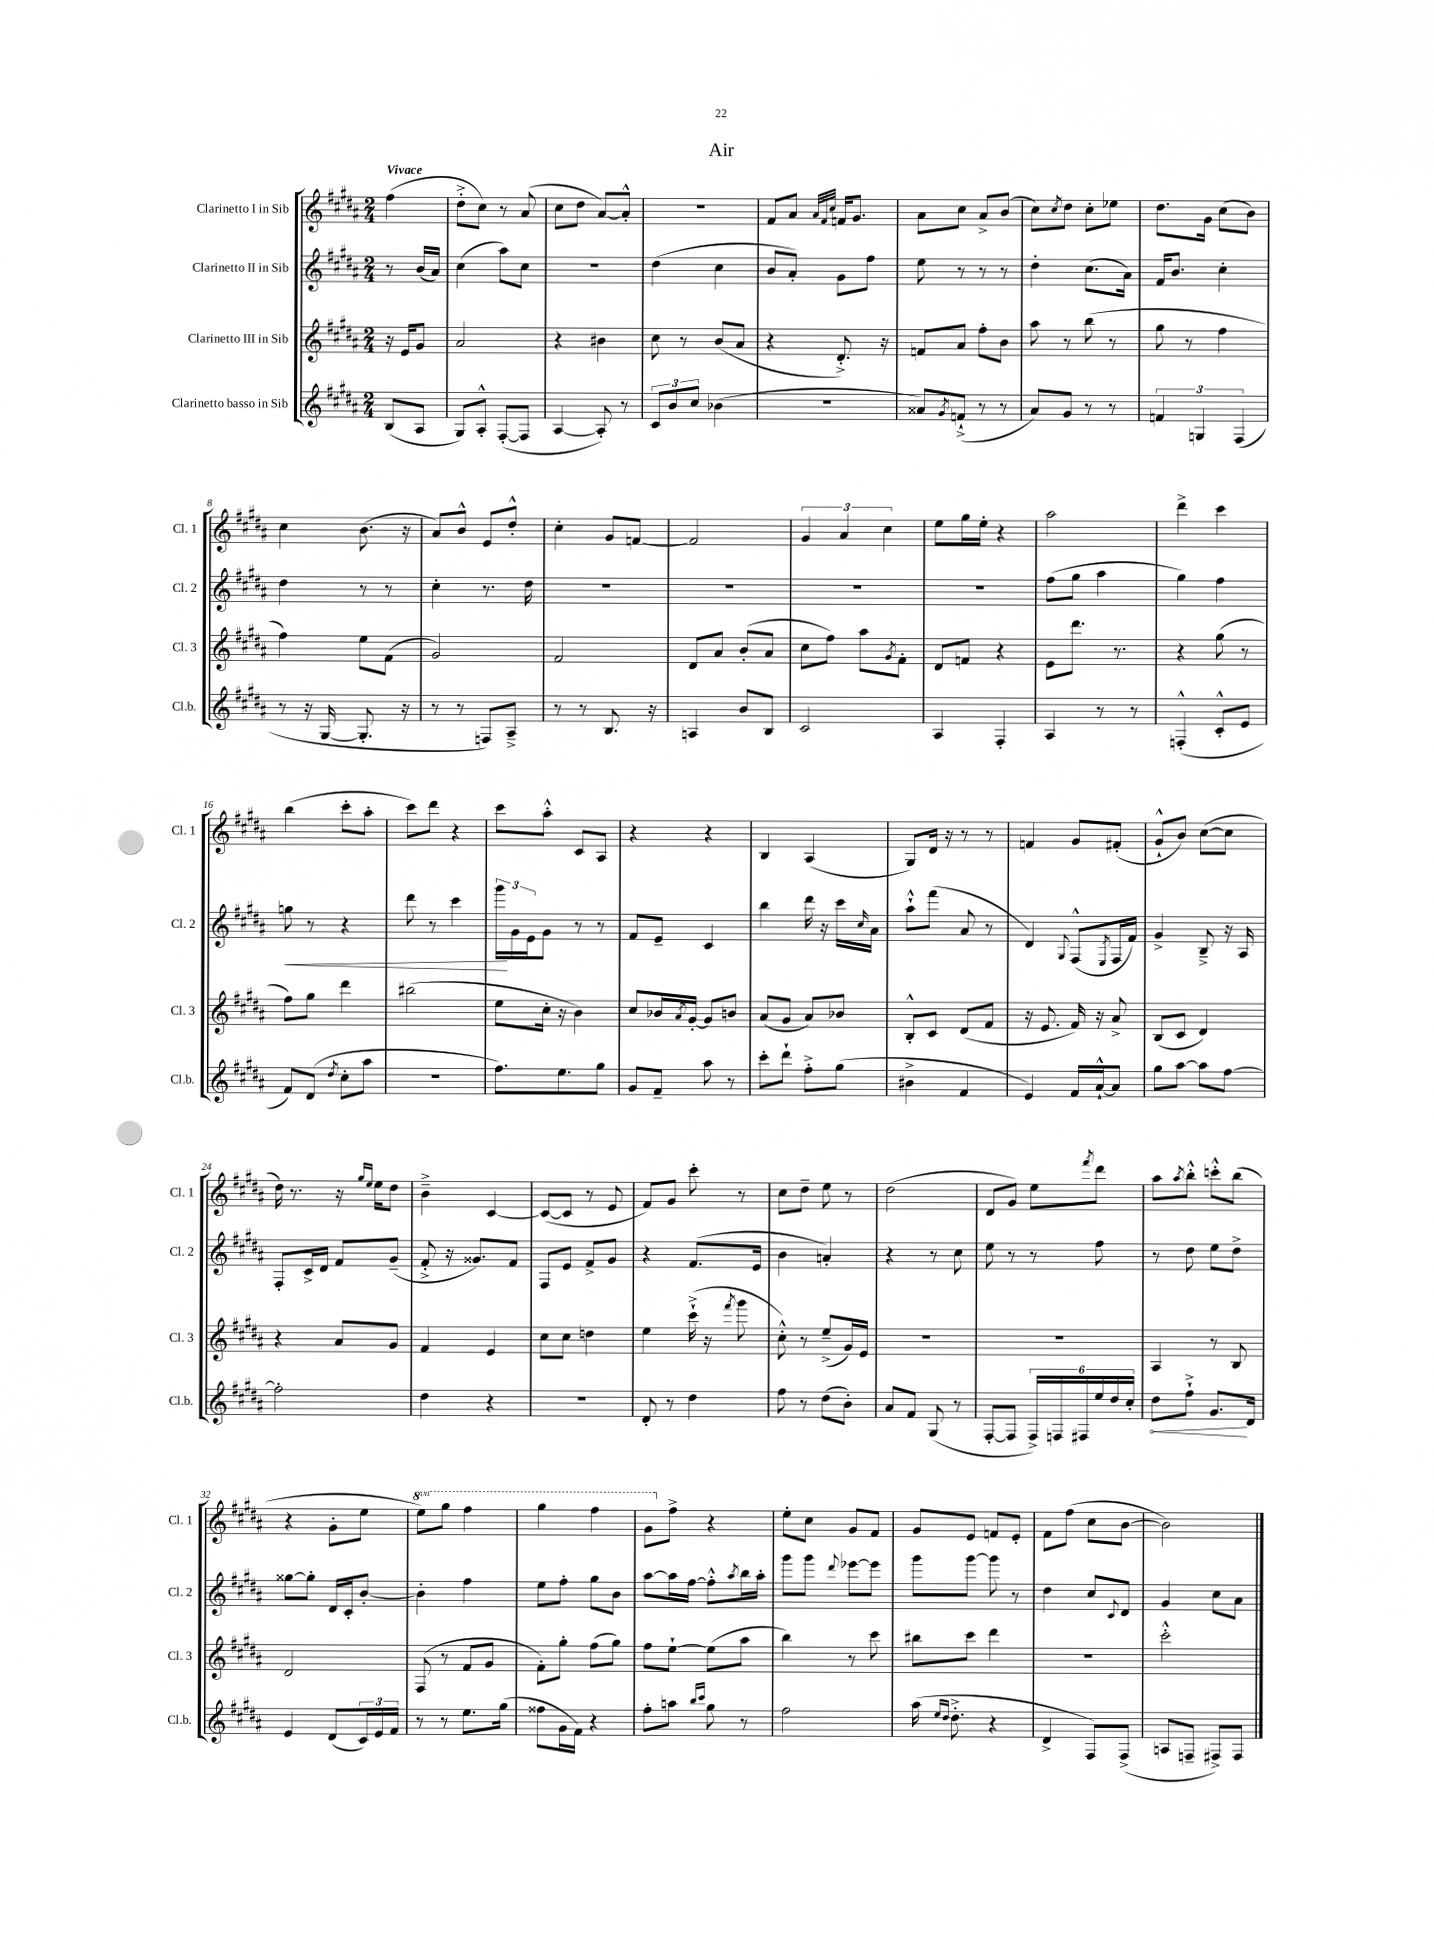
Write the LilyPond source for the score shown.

\header { title = "Air" }
<<
\new StaffGroup <<
\new Staff = "s0" \with { instrumentName = "Clarinetto I in Sib" shortInstrumentName = "Cl. 1" } {
    \clef treble \key b \major \numericTimeSignature \time 2/4 \set Staff.ottavationMarkups = #ottavation-simple-ordinals \partial 4 \tempo "Vivace"
    fis''4( |
    dis''8-.-> cis''8) r8 ais'8( |
    cis''8 dis''8 ais'8~) ais'8-.-^ |
    R2 |
    fis'8 ais'8 \grace { ais'32 fis'32 cis''32 } f'16 gis'8. |
    ais'8 cis''8 ais'8-> b'8( |
    cis''8) \acciaccatura { cis''8 } dis''8 cis''8-. ees''8 |
    dis''8. gis'16 cis''8( b'8) |
    cis''4 b'8.( r16 |
    ais'8) b'8-^ e'8 dis''8-.-^ |
    cis''4-. gis'8 f'8~ |
    f'2 |
    \tuplet 3/2 { gis'4 ais'4 cis''4 } |
    e''8 gis''16 e''16-. r4 |
    ais''2 |
    dis'''4-> cis'''4 |
    b''4( cis'''8-. ais''8-. |
    cis'''8) dis'''8 r4 |
    cis'''8 ais''8-.-^ cis'8 ais8 |
    r4 r4 |
    b4 ais4( |
    gis8) dis'16 r16 r8 r8 |
    f'4 gis'8 fis'8-.( |
    gis'8-!-^ b'8) cis''8~( cis''8 |
    dis''16) r8. r16 \grace { gis''16 e''16 } e''16 dis''8 |
    b'4---> cis'4~ |
    cis'8~( cis'8 r8 e'8 |
    fis'8) gis'8 cis'''8-. r8 |
    cis''8 dis''8-- e''8 r8 |
    dis''2( |
    dis'8 gis'8) e''8 \acciaccatura { fis'''8 } dis'''8 |
    ais''8 \acciaccatura { ais''8 } b''8-.-^ c'''8-.-^ b''8( |
    r4 gis'8-. e''8 |
    \ottava #1 e'''8) gis'''8 fis'''4 |
    gis'''4 fis'''4 |
    gis''8 \ottava #0 fis''8-> r4 |
    e''8-. cis''8 gis'8 fis'8 |
    gis'8 e'8 f'8 e'8-. |
    fis'8 fis''8( cis''8 b'8~ |
    b'2) \bar "|." |
}
\new Staff = "s1" \with { instrumentName = "Clarinetto II in Sib" shortInstrumentName = "Cl. 2" } {
    \clef treble \key b \major \numericTimeSignature \time 2/4 \partial 4
    r8 b'16( ais'16) |
    cis''4( ais''8) cis''8 |
    R2 |
    dis''4( cis''4 |
    b'8 ais'8-.) gis'8 fis''8 |
    e''8 r8 r8 r8 |
    dis''4-. cis''8.( ais'16) |
    fis'16 b'8. cis''4-. |
    dis''4 r8 r8 |
    cis''4-. r8. dis''16 |
    R2 |
    R2 |
    R2 |
    R2 |
    fis''8( gis''8 ais''4 |
    gis''4) fis''4 |
    g''8\< r8 r4 |
    dis'''8 r8 cis'''4 |
    \tuplet 3/2 { gis'''16\! gis'16 e'16 } gis'8 r8 r8 |
    fis'8 e'8-- cis'4 |
    b''4 dis'''16 r16 cis'''16 \grace { cis''16 } ais'16 |
    ais''8-!-^ fis'''8( ais'8 r8 |
    dis'4) \appoggiatura { gis8 } fis8-^( \acciaccatura { e8 } fis16 fis'16) |
    gis'4-> b8---> r16 ais16 |
    fis8-. cis'16-> dis'16 fis'8 gis'8--( |
    fis'8-.-> r16 gisis'8.) fis'8 |
    fis8 e'8 fis'8-> gis'8 |
    r4 fis'8.( e'16 |
    b'4 a'4-.) |
    r4 r8 cis''8 |
    e''8 r8 r8 fis''8 |
    r8 dis''8 e''8 dis''8-> |
    gisis''8~ gisis''8-. dis'16 cis'16-. b'8~-. |
    b'4-. fis''4 |
    e''8 fis''8-. gis''8 b'8 |
    ais''8~ ais''16 fis''16~ fis''8-.-^ \acciaccatura { ais''8 } b''16 ais''16-. |
    gis'''8 gis'''8 \appoggiatura { dis'''8 } ees'''8~ ees'''8 |
    gis'''8 gis'''8~ gis'''8 r8 |
    dis''4 cis''8 \appoggiatura { cis'8 } dis'8 |
    gis'4 cis''8 ais'8 \bar "|." |
}
\new Staff = "s2" \with { instrumentName = "Clarinetto III in Sib" shortInstrumentName = "Cl. 3" } {
    \clef treble \key b \major \numericTimeSignature \time 2/4 \partial 4
    r16 e'16 gis'8 |
    ais'2 |
    r4 bis'4 |
    cis''8 r8 b'8( ais'8 |
    r4 dis'8.-.->) r16 |
    f'8 ais'8 fis''8-. b'8 |
    ais''8 r8 b''8( r8 |
    gis''8 r8 fis''4 |
    fis''4) e''8 fis'8( |
    gis'2) |
    fis'2 |
    dis'8 ais'8 b'8-.( ais'8 |
    cis''8 fis''8) ais''8 \acciaccatura { gis'8 } fis'8-. |
    dis'8 f'8 r4 |
    e'8 dis'''8. r8. |
    r4 gis''8( r8 |
    fis''8) gis''8 dis'''4 |
    bis''2( |
    e''8 cis''16-. r16 b'4) |
    cis''8 bes'16 \acciaccatura { ais'8 } gis'16~-. gis'8 b'8 |
    ais'8( gis'8 ais'8) bes'8 |
    b8-.-^ cis'8 dis'8( fis'8 |
    r16 e'8. fis'16) r16 ais'8-> |
    b8( cis'8 dis'4) |
    r4 ais'8 gis'8 |
    fis'4 e'4 |
    cis''8 cis''8 d''4 |
    e''4 cis'''16-!->( r16 \acciaccatura { fis'''8 } gis'''8 |
    cis''8-.-^) r8 e''8--->( gis'16) e'16 |
    R2 |
    R2 |
    ais4 r8 b8 |
    dis'2 |
    fis8( r8 fis'8 gis'8 |
    fis'8-.) gis''8-. fis''8( gis''8) |
    fis''8 e''8~-! e''8( ais''8 |
    b''4) r8 cis'''8 |
    bis''8 cis'''8 dis'''4 |
    r2 |
    cis'''2-.-^ \bar "|." |
}
\new Staff = "s3" \with { instrumentName = "Clarinetto basso in Sib" shortInstrumentName = "Cl.b." } {
    \clef treble \key b \major \numericTimeSignature \time 2/4 \partial 4
    b8( ais8 |
    gis8) ais8-.-^ fis8~-.( fis8 |
    ais4~ ais8-.) r8 |
    \tuplet 3/2 { cis'8 b'8 cis''8 } bes'4( |
    R2 |
    aisis'8) \acciaccatura { gis'8 } f'8-!->( r8 r8 |
    ais'8) gis'8 r8 r8 |
    \tuplet 3/2 { f'4 g4 fis4( } |
    r8 r16 gis16~ gis8.-. r16 |
    r8 r8 f8) ais8---> |
    r8 r8 b8. r16 |
    a4 b'8 b8 |
    cis'2 |
    ais4 fis4-. |
    ais4 r8 r8 |
    f4-.-^( cis'8-.-^ e'8 |
    fis'8) dis'8( \acciaccatura { dis''8 } cis''8-. ais''8 |
    r2 |
    fis''8.) e''8. gis''8 |
    gis'8 fis'8-- ais''8 r8 |
    cis'''8-. dis'''8-! fis''8-.-> gis''8( |
    bis'4-> fis'4 |
    e'4) fis'16 ais'16~-!-^ ais'8 |
    gis''8 ais''8~ ais''8 fis''8~ |
    fis''2-. |
    dis''4 r4 |
    R2 |
    dis'8-. r8 dis''4 |
    fis''8 r8 dis''8( b'8-.) |
    ais'8 fis'8 gis8( r8 |
    fis8~-. fis8 \tuplet 6/4 { fis16->) f16 fis16 e''16 dis''16 cis''16-. } |
    \once \override Hairpin.circled-tip = ##t dis''8\< fis''8-!-> gis'8.\! dis'16 |
    e'4 dis'8( \tuplet 3/2 { cis'16) e'16 fis'16 } |
    r8 r8 e''8. gis''16( |
    fisis''8 gis'16 fis'16) r4 |
    fis''8-. a''8 \grace { b''16 cis'''16 } gis''8 r8 |
    fis''2 |
    ais''16( \grace { e''16 dis''16 } dis''8.-.-> r4 |
    dis'4-> fis8) fis8->( |
    a8 f8-- fis8->) fis8 \bar "|." |
}
>>
>>
